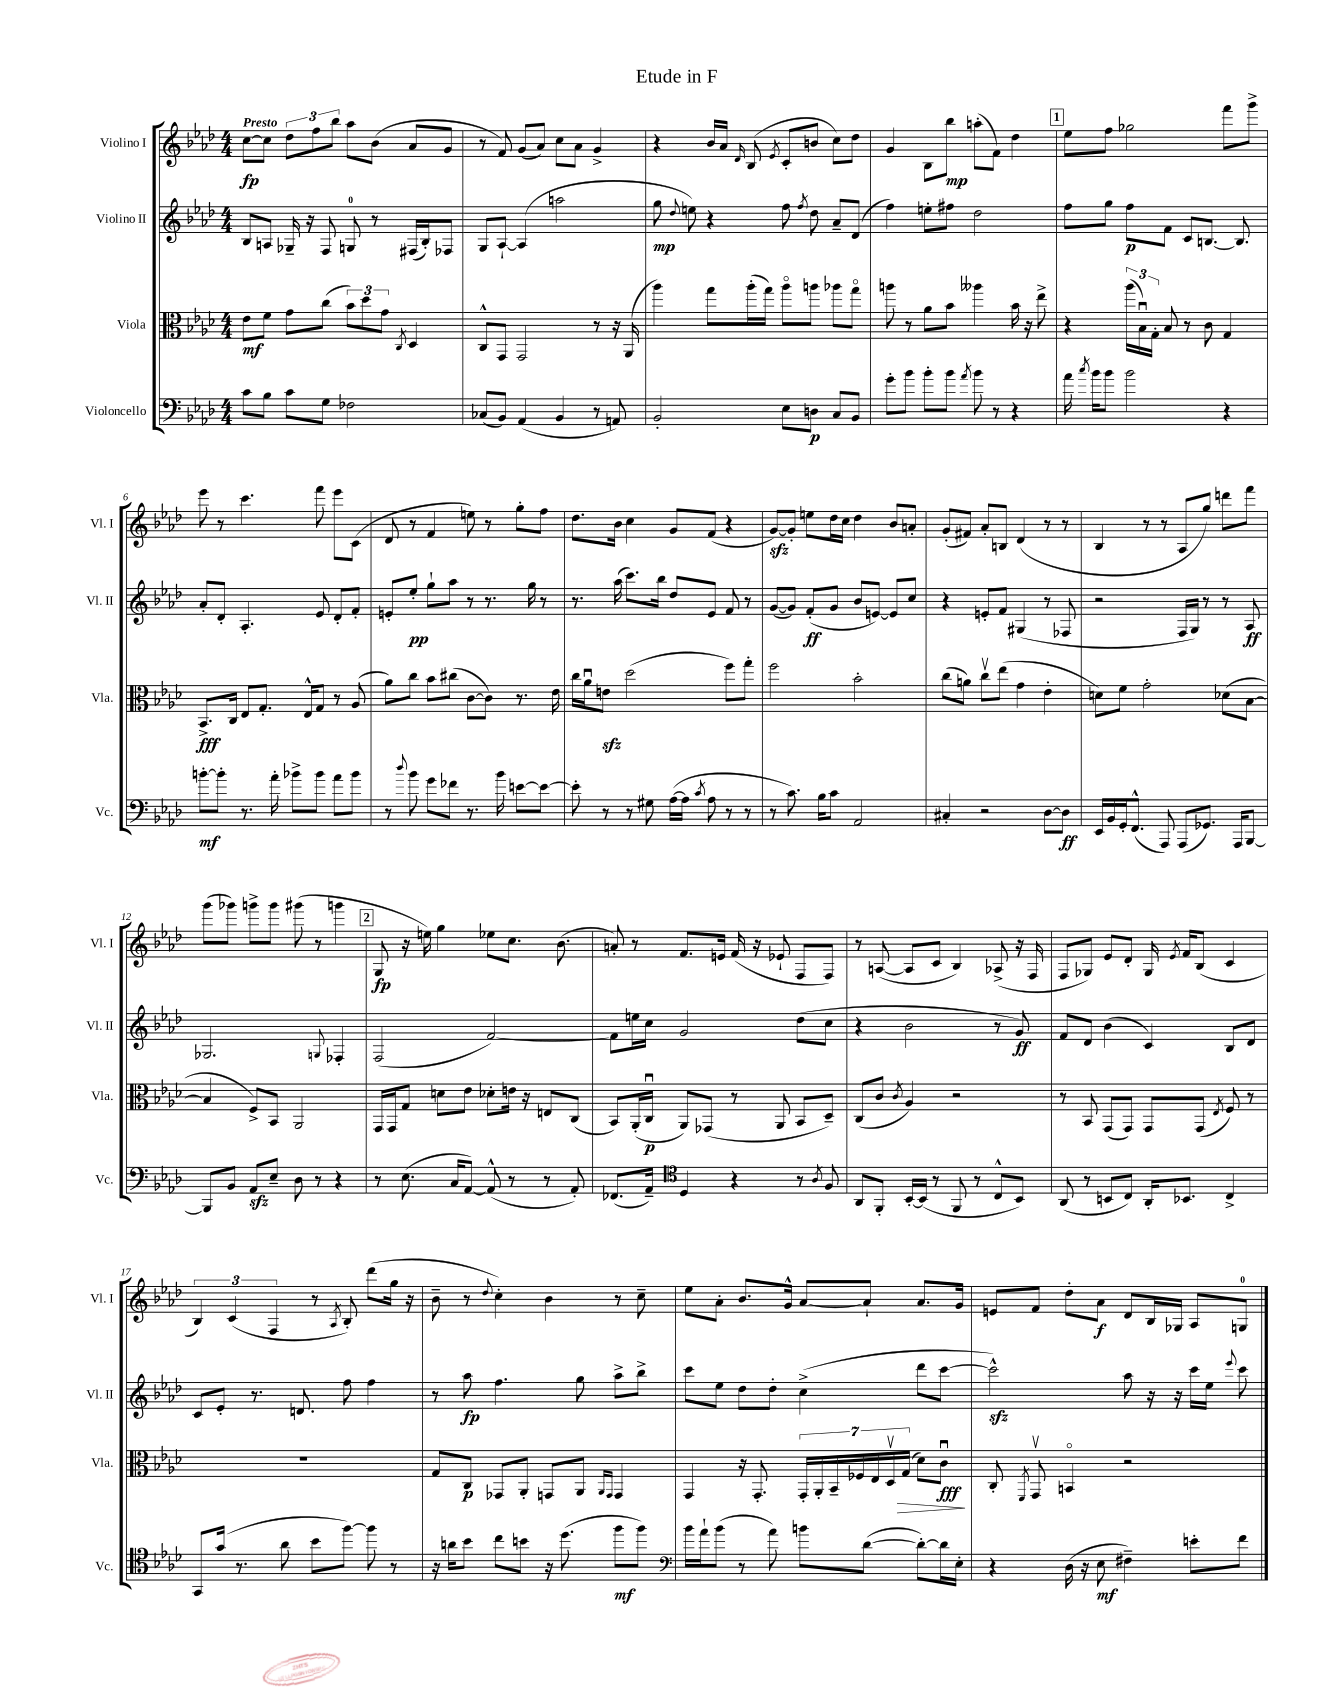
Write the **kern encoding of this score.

**kern	**dynam	**kern	**dynam	**kern	**dynam	**kern	**dynam
*part4	*part4	*part3	*part3	*part2	*part2	*part1	*part1
*staff4	*staff4	*staff3	*staff3	*staff2	*staff2	*staff1	*staff1
*I"Violoncello	*	*I"Viola	*	*I"Violino II	*	*I"Violino I	*
*I'Vc.	*	*I'Vla.	*	*I'Vl. II	*	*I'Vl. I	*
*clefF4	*	*clefC3	*	*clefG2	*	*clefG2	*
*k[b-e-a-d-]	*	*k[b-e-a-d-]	*	*k[b-e-a-d-]	*	*k[b-e-a-d-]	*
*M4/4	*	*M4/4	*	*M4/4	*	*M4/4	*
=1	=1	=1	=1	=1	=1	=1	=1
!	!	!	!	!	!	!LO:TX:a:B:t=Presto	!
8c\L	.	8e-\L	mf	8B-/L	.	[8cc\L	fp
8B-\J	.	8f\J	.	8An/J	.	8cc\J]	.
8c\L	.	8g\L	.	16G-X~/	.	12dd-\L	.
.	.	.	.	16r	.	.	.
.	.	.	.	.	.	12ff\	.
8G\J	.	(8cc\J	.	8F/	.	.	.
.	.	.	.	.	.	12bb-\J	.
2F-X\	.	12b-\L)	.	8Gn/	.	8aa-\L	.
.	.	12dd-\	.	.	.	.	.
.	.	.	.	8r	.	(8b-\J	.
.	.	12g\J	.	.	.	.	.
.	.	8qC/	.	.	.	.	.
.	.	4D-/	.	(16F#X/LL	.	8a-/L	.
.	.	.	.	16B-'/J)	.	.	.
.	.	.	.	8F-X/J	.	8g/J	.
=2	=2	=2	=2	=2	=2	=2	=2
(8C-X/L	.	8C^^/L	.	8G/L	.	8r	.
8BB-/J)	.	8GG/J	.	[8A-`/J	.	8f/)	.
(4AA-/	.	2GG/	.	(4A-/]	.	(8g/L	.
.	.	.	.	.	.	8a-/J)	.
4BB-/	.	.	.	2aan\	.	8cc\L	.
.	.	.	.	.	.	8a-\J	.
8r	.	8r	.	.	.	4g^/	.
8AAn/)	.	16r	.	.	.	.	.
.	.	(16AA-/	.	.	.	.	.
=3	=3	=3	=3	=3	=3	=3	=3
2BB-'/	.	4aa-\)	.	8gg\	mp	4r	.
.	.	.	.	8qqdd-/	.	.	.
.	.	.	.	8een\)	.	.	.
.	.	8gg\L	.	4r	.	16b-/LL	.
.	.	.	.	.	.	16a-/JJ	.
.	.	.	.	.	.	16qqd-/	.
.	.	(16aa-'\L	.	.	.	(8B-/	.
.	.	16gg\JJ)	.	.	.	.	.
.	.	.	.	.	.	8qe-/	.
8E-\L	.	8aa-\L	.	8ff\	.	8c'/L	.
.	.	.	.	8qff/	.	.	.
8Dn\J	p	8aan\J	.	8dd-\	.	8bn/J	.
8C/L	.	8aa-X\L	.	8a-~/L	.	8cc\L)	.
8BB-/J	.	8gg\J	.	(8d-/J	.	8dd-\J	.
=4	=4	=4	=4	=4	=4	=4	=4
8g'\L	.	8aan\	.	4ff\)	.	4g/	.
8b-\J	.	8r	.	.	.	.	.
8b-'\L	.	8a-\L	.	8een'\L	.	8B-\L	.
8b-\J	.	8b-\J	.	8ff#X\J	.	8bb-\J	mp
8qa-/	.	.	.	.	.	.	.
8b-\	.	4aa--X\	.	2dd-\	.	(8aan'\L	.
8r	.	.	.	.	.	8f\J)	.
4r	.	16b-\	.	.	.	4dd-\	.
.	.	16r	.	.	.	.	.
.	.	8ee-^\	.	.	.	.	.
!!LO:REH:place=s1:t=1
=5	=5	=5	=5	=5	=5	=5	=5
16a-\	.	4r	.	8ff\L	.	8ee-\L	.
8qcc/	.	.	.	.	.	.	.
16b-\KL	.	.	.	.	.	.	.
8b-\J	.	.	.	8gg\J	.	8ff\J	.
2b-\	.	(24aa-\LL	.	8ff\L	p	2gg-X\	.
.	.	24B-u\)	.	.	.	.	.
.	.	24G'\JJ	.	.	.	.	.
.	.	8B-/	.	8f\J	.	.	.
.	.	8r	.	8c/L	.	.	.
.	.	8c\	.	[8.Bn/J	.	.	.
4r	.	4G/	.	.	.	8fff\L	.
.	.	.	.	8.B/]	.	.	.
.	.	.	.	.	.	8ggg^\J	.
!!LO:LB:g=z
=6	=6	=6	=6	=6	=6	=6	=6
[8bn'\L	mf	8.BB-^/L	fff	8a-'/L	.	8eee-\	.
8b'\J]	.	.	.	8d-'/J	.	8r	.
.	.	16C/Jk	.	.	.	.	.
8.r	.	8E-/L	.	4.A-'/	.	4.ccc\	.
.	.	8.G'/J	.	.	.	.	.
16a-'\	.	.	.	.	.	.	.
8b-X^\L	.	.	.	.	.	.	.
.	.	16E-^^/KL	.	.	.	.	.
8b-\J	.	8G/J	.	8e-/	.	8fff\	.
8a-\L	.	8r	.	8d-'/L	.	8eee-\L	.
8b-\J	.	(8A-/	.	8f'/J	.	(8c\J	.
=7	=7	=7	=7	=7	=7	=7	=7
8r	.	8a-\L)	.	8en'/L	.	8d-/	.
8qqdd-/	.	.	.	.	.	.	.
8b-\	.	8cc\J	.	8ee-'/J	pp	8r	.
8g\L	.	8b-\L	.	8gg`\L	.	4f/	.
8f-X\J	.	(8cc#X\J	.	8aa-\J	.	.	.
8.r	.	[8c\L	.	8r	.	8een\)	.
.	.	8c\J])	.	8.r	.	8r	.
16b-\	.	.	.	.	.	.	.
[8en\L	.	8.r	.	.	.	8gg'\L	.
.	.	.	.	16gg\	.	.	.
8e\J_	.	.	.	8r	.	8ff\J	.
.	.	16e-\	.	.	.	.	.
=8	=8	=8	=8	=8	=8	=8	=8
8e'\]	.	16cc\LL	.	8.r	.	8.dd-\L	.
.	.	16a-u\J	.	.	.	.	.
8r	.	8enzz\J	.	.	.	.	.
.	.	.	.	(16aa-\	.	16b-\Jk	.
8r	.	(2dd-\	.	8.ccc\L)	.	4cc\	.
8G#X\	.	.	.	.	.	.	.
.	.	.	.	16bb-\Jk	.	.	.
([16A-\LL	.	.	.	8dd-/L	.	8g/L	.
16A-\JJ]	.	.	.	.	.	.	.
8qc/	.	.	.	.	.	.	.
8A-\	.	.	.	8e-/J	.	(8f/J	.
8r	.	8ff\L)	.	8f/	.	4r	.
8r	.	8gg'\J	.	8r	.	.	.
=9	=9	=9	=9	=9	=9	=9	=9
8r	.	2ff\	.	([8g/L	.	[8gzz/L)	.
8.c\)	.	.	.	8g/J])	.	8g'/J]	.
.	.	.	.	(8f'/L	ff	8een\L	.
16B-\KL	.	.	.	.	.	.	.
8c\J	.	.	.	8g/J	.	16dd-\L	.
.	.	.	.	.	.	16cc\JJ	.
2AA-/	.	2b-'\	.	8b-/L	.	4dd-\	.
.	.	.	.	[8en/J)	.	.	.
.	.	.	.	8e/L]	.	8b-/L	.
.	.	.	.	8cc/J	.	8an'/J	.
=10	=10	=10	=10	=10	=10	=10	=10
4C#X'/	.	(8cc\L	.	4r	.	(8g'/L	.
.	.	8an\J)	.	.	.	8f#X/J)	.
2r	.	8ccv\L	.	8en'/L	.	8a-'/L	.
.	.	(8ee-\J	.	8f/J	.	8Bn/J	.
.	.	4g\	.	(4G#X/	.	(4d-/	.
[8D-\L	.	4e-'\	.	8r	.	8r	.
8D-\J]	ff	.	.	8F-X/	.	8r	.
=11	=11	=11	=11	=11	=11	=11	=11
16EE-/LL	.	8dn\L)	.	2r	.	4B-/	.
16BB-/	.	.	.	.	.	.	.
16GG'/J	.	8f\J	.	.	.	.	.
(8.FF^^/J	.	.	.	.	.	.	.
.	.	2g'\	.	.	.	8r	.
8AAA-/)	.	.	.	.	.	8r	.
(8AAA-/L	.	.	.	16F/LL	.	8A-/L	.
.	.	.	.	16G/JJ)	.	.	.
8.GG-X/J)	.	.	.	8r	.	8gg/J)	.
.	.	(8d-X\L	.	8r	.	8dddn\L	.
16AAA-/KL	.	.	.	.	.	.	.
[8BBB-/J	.	[8B-\J	.	8A-/	ff	8fff\J	.
!!LO:LB:g=z
=12	=12	=12	=12	=12	=12	=12	=12
8BBB-/L]	.	4B-/]	.	2.G-X/	.	(8ggg\L	.
8BB-/J	.	.	.	.	.	8ggg-X\J)	.
8AA-zz/L	.	8F^/L)	.	.	.	8gggn^\L	.
8E-~/J	.	8BB-/J	.	.	.	8ggg\J	.
8D-\	.	2AA-/	.	.	.	(8ggg#X\	.
8r	.	.	.	.	.	8r	.
.	.	.	.	8qqGn/	.	.	.
4r	.	.	.	4F-X'/	.	4gggn\	.
!!LO:REH:place=s1:t=2
=13	=13	=13	=13	=13	=13	=13	=13
8r	.	16GG/LL	.	(2F/	.	8G/	fp
.	.	16GG/J	.	.	.	.	.
(8.E-\	.	8G/J	.	.	.	16r	.
.	.	.	.	.	.	16een\)	.
.	.	8dn\L	.	.	.	4gg\	.
16C/KL	.	.	.	.	.	.	.
[8AA-/J)	.	8e-\J	.	.	.	.	.
(8AA-^^/]	.	8d-X'\L	.	[2f/)	.	8ee-X\L	.
8r	.	16en\Jk	.	.	.	8.cc\J	.
.	.	16r	.	.	.	.	.
8r	.	8En/L	.	.	.	.	.
.	.	.	.	.	.	(8.b-\	.
8AA-'/)	.	(8C/J	.	.	.	.	.
=14	=14	=14	=14	=14	=14	=14	=14
(8.FF-X/L	.	8BB-/L)	.	8f\L]	.	8an'/)	.
.	.	(16AA-'/L	.	16een\L	.	8r	.
16AA-~/Jk)	.	16Cu/JJ	p	16cc\JJ	.	.	.
*clefC4	*	*	*	*	*	*	*
4D-/	.	8AA-/L)	.	2g/	.	8.f/L	.
.	.	(8GG-X/J	.	.	.	.	.
.	.	.	.	.	.	16en/Jk	.
4r	.	8r	.	.	.	(16f/	.
.	.	.	.	.	.	16r	.
.	.	8AA-/	.	.	.	8e-X`/	.
8r	.	8BB-/L	.	(8dd-\L	.	8F/L	.
8qA-/	.	.	.	.	.	.	.
8F/	.	8D-~/J)	.	8cc\J	.	8F/J)	.
=15	=15	=15	=15	=15	=15	=15	=15
8AA-/L	.	(8C/L	.	4r	.	8r	.
8FF'/J	.	8c/J	.	.	.	([8An/	.
.	.	8qc/	.	.	.	.	.
[16BB-'/LL	.	4A-/)	.	2b-\	.	8A/L]	.
(16BB-/JJ]	.	.	.	.	.	.	.
8r	.	.	.	.	.	8c/J	.
8FF/	.	2r	.	.	.	4B-/)	.
8r	.	.	.	.	.	.	.
8C^^/L	.	.	.	8r	.	(8A-X^/	.
8BB-/J)	.	.	.	8g/)	ff	16r	.
.	.	.	.	.	.	16F/	.
=16	=16	=16	=16	=16	=16	=16	=16
(8AA-/	.	8r	.	8f/L	.	8F/L	.
8r	.	8BB-/	.	8d-/J	.	8G-X/J)	.
8BBn/L	.	(8GG/L	.	(4b-\	.	8e-/L	.
8C/J)	.	8GG/J)	.	.	.	8d-'/J	.
16AA-'/KL	.	8GG/L	.	4c/)	.	16G-/	.
.	.	.	.	.	.	8qe-/	.
8.BB-X/J	.	.	.	.	.	16f/KL	.
.	.	(8GG/J	.	.	.	(8B-/J	.
.	.	8qE-/	.	.	.	.	.
4C^/	.	8F/)	.	8B-/L	.	4c/	.
.	.	8r	.	8d-/J	.	.	.
!!LO:LB:g=z
=17	=17	=17	=17	=17	=17	=17	=17
8GG/L	.	1r	.	8c/L	.	6B-/)	.
(16g/Jk	.	.	.	8e-'/J	.	.	.
.	.	.	.	.	.	(6c/	.
8.r	.	.	.	.	.	.	.
.	.	.	.	8.r	.	.	.
.	.	.	.	.	.	6F/	.
8a-\	.	.	.	.	.	.	.
.	.	.	.	8.dn/	.	.	.
8b-\L	.	.	.	.	.	8r	.
.	.	.	.	.	.	8qA-/	.
[8ff\J)	.	.	.	8ff\	.	8B-'/)	.
8ff\]	.	.	.	4ff\	.	(8ddd-\L	.
8r	.	.	.	.	.	16gg\Jk	.
.	.	.	.	.	.	16r	.
=18	=18	=18	=18	=18	=18	=18	=18
16r	.	8G/L	.	8r	.	8b-~\	.
16an\KL	.	.	.	.	.	.	.
8b-\J	.	8C/J	p	8aa-\	fp	8r	.
.	.	.	.	.	.	8qqdd-/	.
8cc\L	.	8GG-X/L	.	4.ff\	.	4cc'\)	.
8bn\J	.	8AA-'/J	.	.	.	.	.
16r	.	8GGn/L	.	.	.	4b-\	.
(8.dd-\	.	.	.	.	.	.	.
.	.	8AA-/J	.	8gg\	.	.	.
.	.	16qqAA-/LL	.	.	.	.	.
.	.	16qqGG/JJ	.	.	.	.	.
8ff\L	mf	4GG/	.	8aa-^\L	.	8r	.
8ff\J)	.	.	.	8bb-^\J	.	8cc~\	.
=19	=19	=19	=19	=19	=19	=19	=19
*clefF4	*	*	*	*	*	*	*
16b-\LL	.	4GG/	.	8ccc\L	.	8ee-\L	.
16a-`\J	.	.	.	.	.	.	.
(8b-\J	.	.	.	8ee-\J	.	8a-'\J	.
8r	.	16r	.	8dd-\L	.	8.b-/L	.
.	.	8.GG'/	.	.	.	.	.
8a-\)	.	.	.	8dd-'\J	.	.	.
.	.	.	.	.	.	16g^^/Jk	.
8bn\L	.	28GG'/LL	.	(4cc^\	.	[8a-/L	.
.	.	28AA-'/	.	.	.	.	.
.	.	28BB-~/	.	.	.	.	.
.	.	28F-X/	.	.	.	.	.
([8d-\J	.	.	.	.	.	8a-`/J]	.
.	.	28E-/	.	.	.	.	.
.	.	28D-v/	.	.	.	.	.
!	!	!	!LO:HP:b	!	!	!	!
.	.	(28G/JJ	>	.	.	.	.
8d-'\L_)	.	8d-\L)	.	8ddd-\L	.	8.a-/L	.
16d-\L]	.	8cu\J	fff	[8ccc\J	.	.	.
16E-'\JJ	.	.	.	.	.	16g/Jk	.
.	.	.	]	.	.	.	.
=20	=20	=20	=20	=20	=20	=20	=20
4r	.	8C'/	.	2ccczz^^\])	.	8en/L	.
.	.	8qFF/	.	.	.	.	.
.	.	8GGv/	.	.	.	8f/J	.
(16D-\	.	4BBn/	.	.	.	8dd-'\L	.
16r	.	.	.	.	.	.	.
8E-\	mf	.	.	.	.	8a-\J	f
4F#X~\)	.	2r	.	8aa-\	.	8d-/L	.
.	.	.	.	16r	.	16B-/L	.
.	.	.	.	16r	.	16G-X/JJ	.
8en'\L	.	.	.	16ccc\LL	.	8A-/L	.
.	.	.	.	16ee-\JJ	.	.	.
.	.	.	.	8qqeee-/	.	.	.
8f\J	.	.	.	8ccc\	.	8Gn/J	.
==	==	==	==	==	==	==	==
*-	*-	*-	*-	*-	*-	*-	*-
